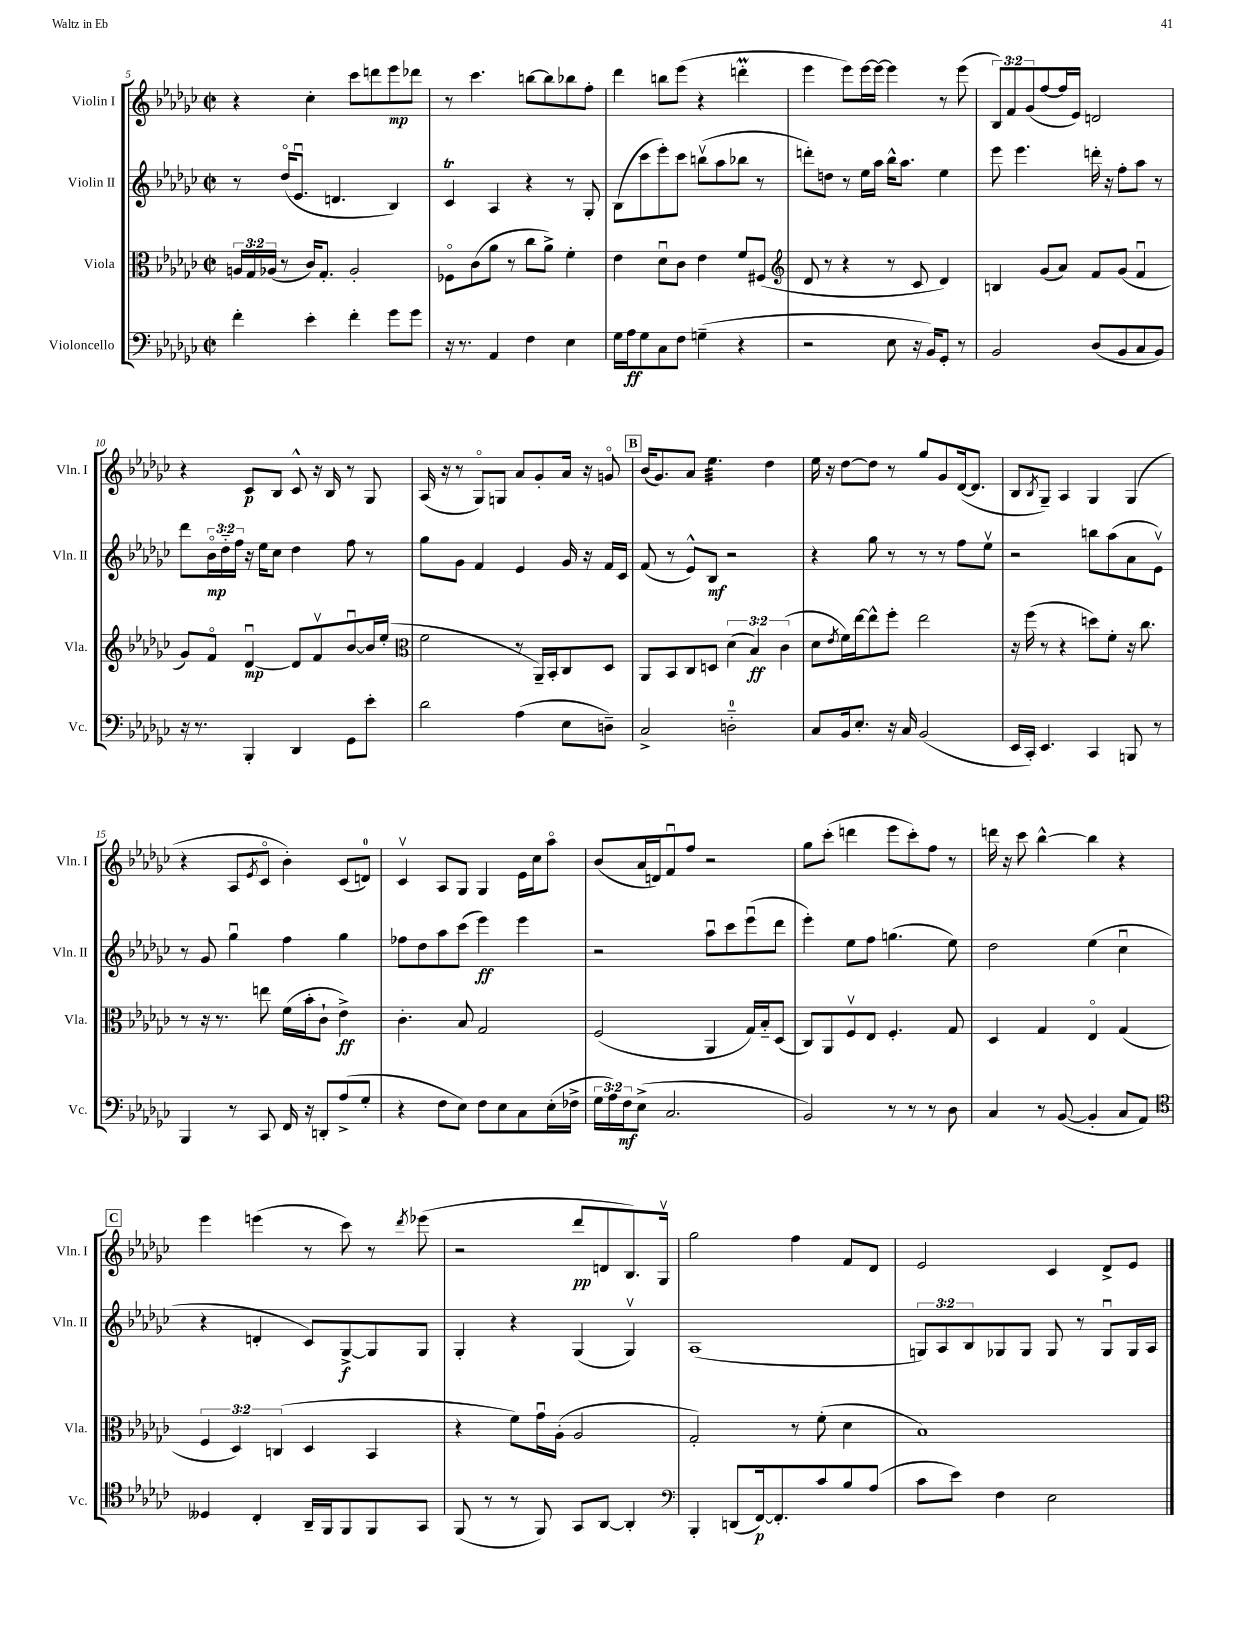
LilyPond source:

<<
\new StaffGroup <<
\new Staff = "s0" \with { instrumentName = "Violin I" shortInstrumentName = "Vln. I" } {
    \clef treble \key ges \major \defaultTimeSignature \time 2/2 \override Staff.TupletNumber.text = #tuplet-number::calc-fraction-text
    r4 ces''4-. ces'''8 d'''8 ees'''8\mp des'''8 |
    r8 ces'''4. b''8~ b''8 bes''8 f''8-. |
    des'''4 b''8 ees'''8( r4 d'''4-.\prall |
    ees'''4 ees'''8) ees'''16~ ees'''16~ ees'''4 r8 ees'''8( |
    \tuplet 3/2 { bes8) f'8 ges'8( } f''8~ f''16 ees'16) d'2 |
    r4 ces'8\p bes8 ces'8-^ r16 bes16 r8 ges8 |
    aes16( r16 r8 ges8\flageolet) g8 aes'8 ges'8-. aes'16 r16 g'8\flageolet |
    \mark \markup { \box "B" } bes'16( ges'8.) aes'8 ees''4.:32 des''4 |
    ees''16 r16 des''8~ des''8 r8 ges''8 ges'8 des'16~( des'8. |
    bes8 \acciaccatura { bes8 } ges8--) aes4 ges4 ges4( |
    r4 aes8 \acciaccatura { ees'8 } ces'8\flageolet bes'4-.) ces'8( d'8-0) |
    ces'4\upbow aes8 ges8 ges4 ees'16 ces''16 aes''8\flageolet |
    bes'8( aes'16 d'16) f'8\downbow f''8 r2 |
    ges''8 ces'''8-.( d'''4 ees'''8 ces'''8-.) f''8 r8 |
    d'''16 r16 ces'''8 bes''4~-^ bes''4 r4 |
    \mark \markup { \box "C" } ees'''4 e'''4( r8 ces'''8) r8 \acciaccatura { des'''8 } ees'''8( |
    r2 des'''8\pp d'8 bes8.) ges16\upbow |
    ges''2 f''4 f'8 des'8 |
    ees'2 ces'4 des'8-> ees'8 \bar "|." |
}
\new Staff = "s1" \with { instrumentName = "Violin II" shortInstrumentName = "Vln. II" } {
    \clef treble \key ges \major \defaultTimeSignature \time 2/2 \override Staff.TupletNumber.text = #tuplet-number::calc-fraction-text
    r8 des''16\flageolet( ees'8.\downbow d'4. bes4) |
    ces'4\trill aes4 r4 r8 ges8-. |
    bes8( ces'''8 ees'''8-.) ces'''8 b''8\upbow( aes''8 bes''8 r8 |
    d'''8-.) d''8 r8 ees''16 aes''16 bes''16-^ aes''8. ees''4 |
    ees'''8 ees'''4. d'''16-. r16 f''8-. aes''8 r8 |
    des'''8 \tuplet 3/2 { bes'16\flageolet\mp des''16-_ f''16 } r16 ees''16 ces''8 des''4 f''8 r8 |
    ges''8 ges'8 f'4 ees'4 ges'16 r16 f'16 ces'16 |
    \mark \markup { \box "B" } f'8( r8 ees'8-^) bes8\mf r2 |
    r4 ges''8 r8 r8 r8 f''8 ees''8\upbow |
    r2 b''8 aes''8( aes'8 ees'8\upbow) |
    r8 ges'8 ges''4\downbow f''4 ges''4 |
    fes''8 des''8 aes''8 ces'''8( ees'''4\ff) ees'''4 |
    r2 aes''8\downbow ces'''8 ees'''8\downbow( des'''8 |
    ees'''4-.) ees''8 f''8 g''4.( ees''8) |
    des''2 ees''4( ces''4\downbow |
    \mark \markup { \box "C" } r4 d'4-. ces'8) ges8~->\f ges8 ges8 |
    ges4-. r4 ges4( ges4\upbow) |
    aes1( |
    \tuplet 3/2 { g8) aes8 bes8 } ges8 ges8 ges8 r8 ges8\downbow ges16 aes16 \bar "|." |
}
\new Staff = "s2" \with { instrumentName = "Viola" shortInstrumentName = "Vla." } {
    \clef alto \key ges \major \defaultTimeSignature \time 2/2 \override Staff.TupletNumber.text = #tuplet-number::calc-fraction-text
    \tuplet 3/2 { a16 ges16 aes16( } r8 ces'16) ges8.-. aes2-. |
    fes8\flageolet ces'8( aes'8 r8 ces''8 aes'8->) f'4-. |
    ees'4 des'8\downbow ces'8 ees'4 f'8 fis8( |
    \clef treble des'8 r8 r4 r8 ces'8 des'4) |
    b4 ges'8( aes'8) f'8 ges'8( f'4\downbow |
    ges'8) f'8\flageolet des'4~\downbow\mp des'8 f'8\upbow bes'8~\downbow bes'16 ees''16-.( |
    \clef alto f'2 r8 aes,16--) bes,16-. ces8 des8 |
    \mark \markup { \box "B" } aes,8 bes,8 ces8 d8 \tuplet 3/2 { des'4( bes4\ff) ces'4( } |
    des'8 \acciaccatura { ees'8 } f'16) ees''16~ ees''8-^ f''8-. ees''2 |
    r16 f''16( r8 r4 d''8) f'8-. r16 ces''8. |
    r8 r16 r8. e''8 f'16( bes'16-. ces'8-! ees'4->\ff) |
    ces'4.-. bes8 ges2 |
    f2( aes,4 ges16) bes16-_ des8( |
    ces8) aes,8 f8\upbow ees8 f4.-. ges8 |
    des4 ges4 ees4\flageolet ges4( |
    \mark \markup { \box "C" } \tuplet 3/2 { f4 des4) c4( } des4 bes,4 |
    r4 f'8) ges'16\downbow aes16-.( aes2 |
    ges2-.) r8 f'8-.( des'4 |
    bes1) \bar "|." |
}
\new Staff = "s3" \with { instrumentName = "Violoncello" shortInstrumentName = "Vc." } {
    \clef bass \key ges \major \defaultTimeSignature \time 2/2 \override Staff.TupletNumber.text = #tuplet-number::calc-fraction-text
    f'4-. ees'4-. f'4-. ges'8 ges'8 |
    r16 r8. aes,4 f4 ees4 |
    ges16 aes16\ff ges8 ces8 f8 g4--( r4 |
    r2 ees8 r16 bes,16) ges,8-. r8 |
    bes,2 des8( bes,8 ces8 bes,8) |
    r16 r8. bes,,4-. des,4 ges,8 ees'8-. |
    des'2 aes4( ees8 d8--) |
    \mark \markup { \box "B" } ces2-> d2-0-_ |
    ces8 bes,16 ees8.-. r16 ces16 bes,2( |
    ees,16 ces,16-.) ees,4. ces,4 b,,8 r8 |
    bes,,4 r8 ces,8 f,16 r16 d,8-. aes8->( ges8-. |
    r4 f8 ees8) f8 ees8 ces8 ees16-.( fes16-> |
    \tuplet 3/2 { ges16 aes16) f16\mf } ees8->( ces2. |
    bes,2) r8 r8 r8 des8 |
    ces4 r8 bes,8~( bes,4-. ces8 aes,8) |
    \mark \markup { \box "C" } \clef tenor deses4 ces4-. aes,16-- f,16 f,8 f,8 ges,8 |
    f,8( r8 r8 f,8) ges,8 aes,8~ aes,4-. |
    \clef bass bes,,4-. d,8( f,16~\p) f,8.-. ces'8 bes8 aes8( |
    ces'8 ees'8) f4 ees2 \bar "|." |
}
>>
>>
\layout { \context { \Score currentBarNumber = #5 } }
